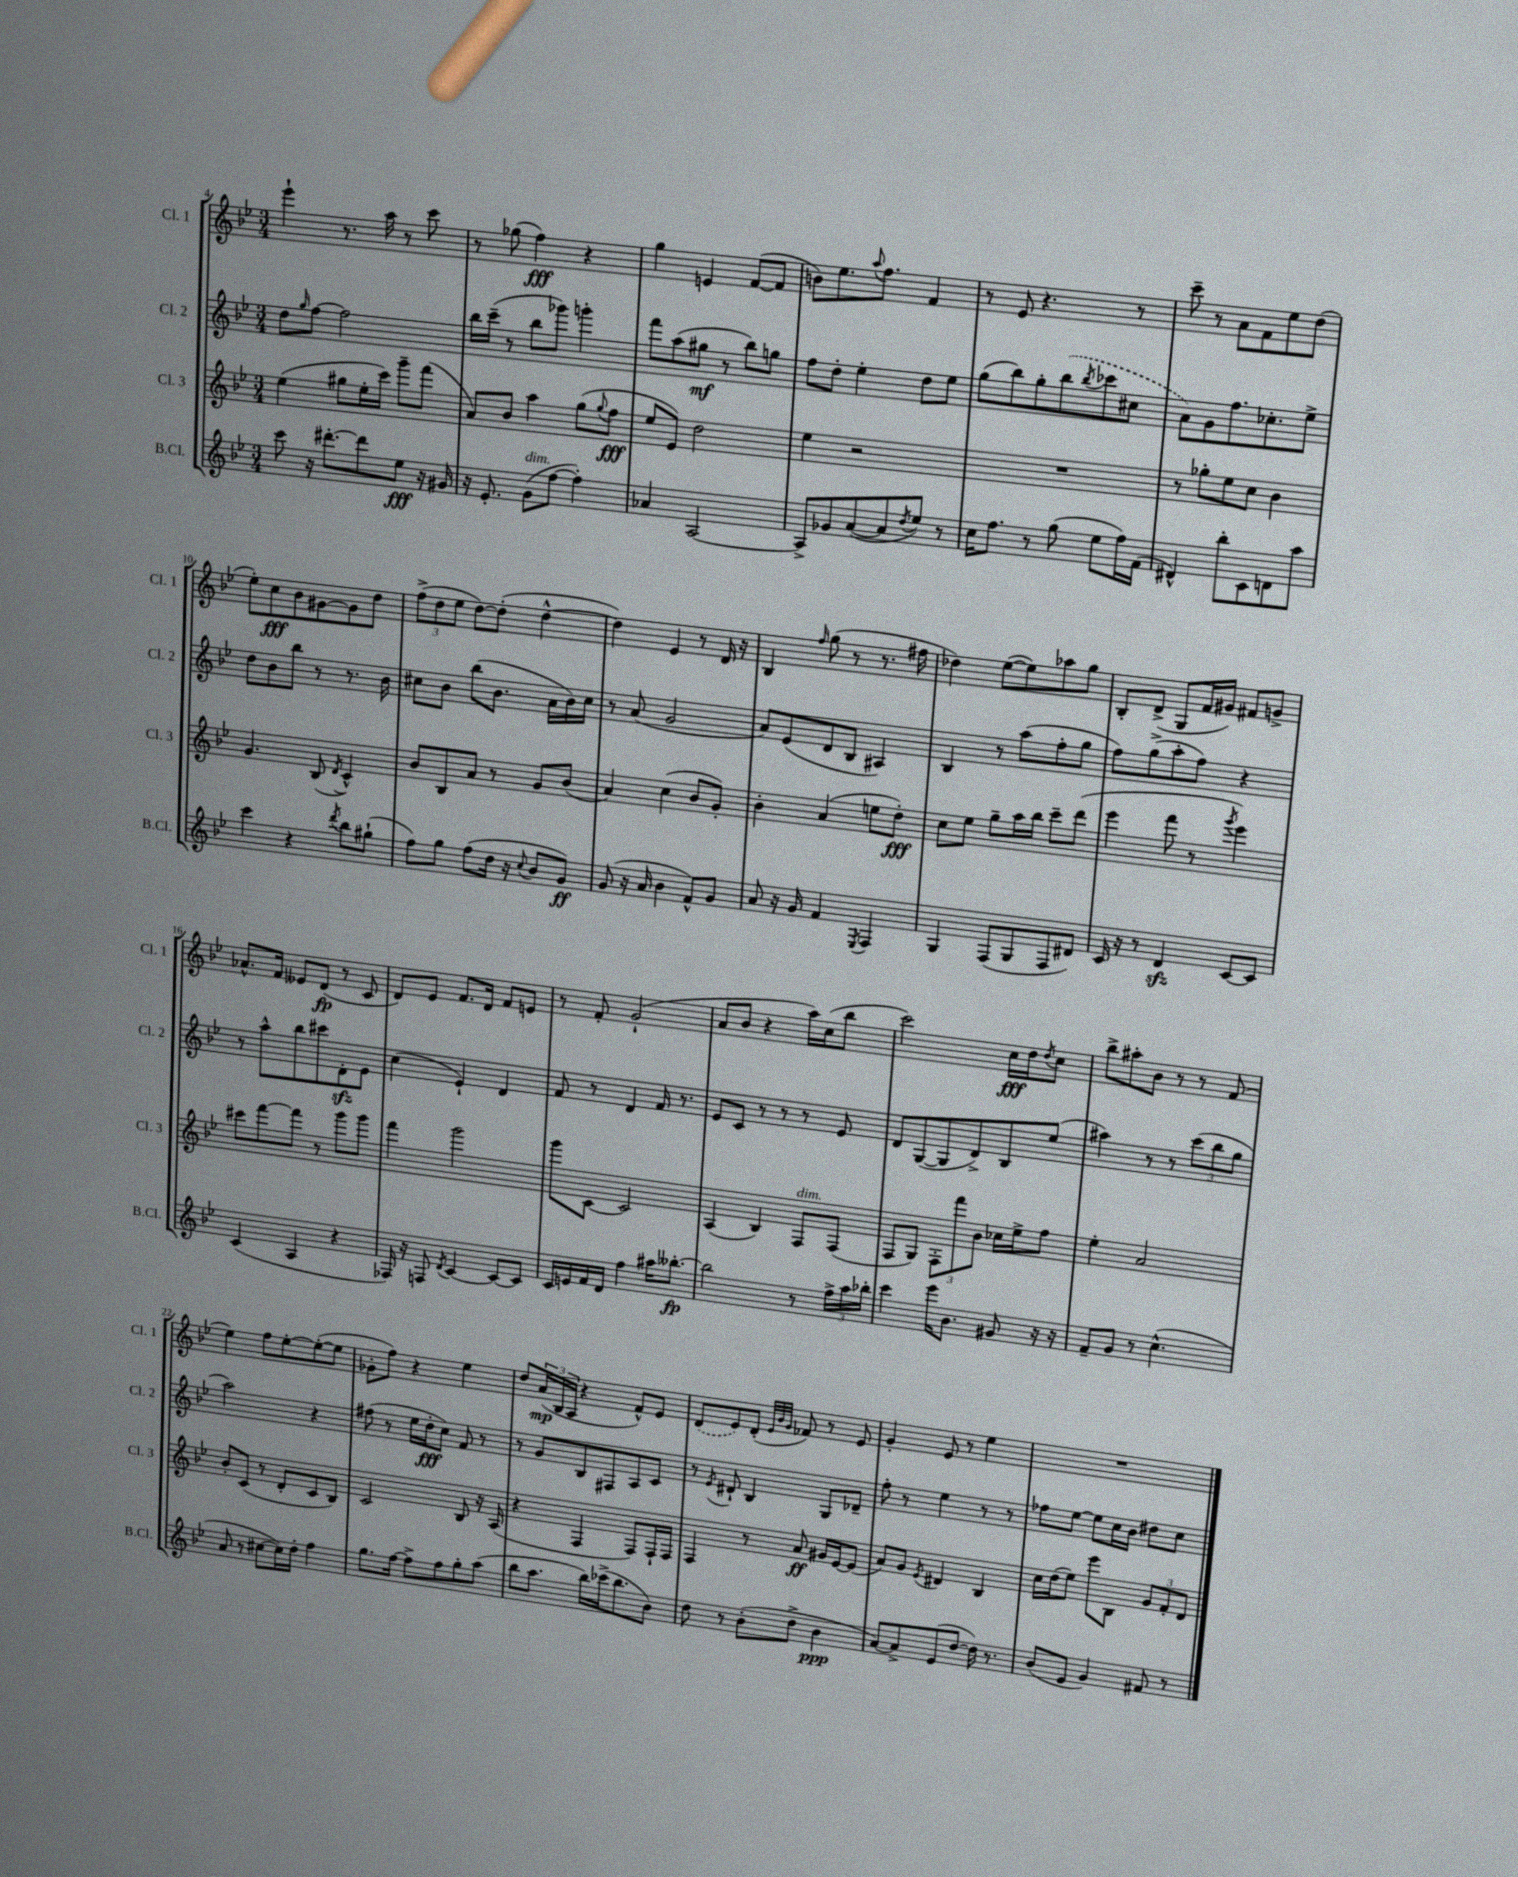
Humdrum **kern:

**kern	**kern	**kern	**kern
*staff4	*staff3	*staff2	*staff1
*clefG2	*clefG2	*clefG2	*clefG2
*k[b-e-]	*k[b-e-]	*k[b-e-]	*k[b-e-]
*M3/4	*M3/4	*M3/4	*M3/4
8ccc	(4ee-	8dd	4eee-`
.	.	16qqgg	.
16r	.	[8ff	.
[8.ddd#'	.	.	.
.	8gg#	2ff]	8.r
8ddd#]	16ee-'	.	.
.	16ccc)	.	16aa
8ee-	8ggg~	.	8r
16r	(8fff	.	8ccc
16g#	.	.	.
=	=	=	=
16r	8a)	16bb-	8r
8.e-'	.	(16ccc~	.
.	8b-	8r	(8gg-
(8g	4aa	8bb-	4ff)
[8ff	.	8ggg-)	.
4ff'])	(8gg	4ggg'	4r
.	8qqgg	.	.
.	8ff	.	.
=	=	=	=
4a-	8ee-	8fff	4gg
.	8e-)	(8aa	.
[2A	2dd	8gg#	4e
.	.	8r	.
.	.	8bb-)	([8f
.	.	8gg	8f]
=	=	=	=
8A^]	4ee-	8ff	8b)
8g-	.	8dd'	8.ee-
([8a	2r	4ee-'	.
.	.	.	8qqaa
.	.	.	8.ff
8a]	.	.	.
8qdd	.	.	.
8ee-)	.	8dd	4f
8r	.	8ee-	.
=	=	=	=
16cc	2.r	(8gg	8r
8.ff	.	.	.
.	.	8bb-)	8e-
8r	.	8gg'	4.r
(8gg	.	(8bb-	.
.	.	8qbb-	.
8ee-	.	8ccc-	.
16ff)	.	8cc#	8r
(16f	.	.	.
=	=	=	=
4d#^^)	8r	8a)	8ccc~
.	8gg-'	8g	8r
8bb-'	8ee-	8.ff	8a
8c	8cc	.	8f
.	.	8.cc-'	.
8d	4b-	.	8ee-
8aa	.	8ee-^	(8dd
=	=	=	=
4ccc	4.g	8dd	8ee-')
.	.	8b-	8cc
4r	.	8bb-	8b-
.	(8B-	8r	[8g#
8qddd	8qd	.	.
8bb-	4c^^)	8.r	8g#]
(8gg#`	.	.	8dd
.	.	16b-	.
=	=	=	=
8ff)	8b-	8cc#	(12ff^
.	.	.	12dd
8gg	8B-	8b-	.
.	.	.	12ee-
(8ff	8a	(8bb-	[8dd)
16dd	8r	8.b-	(8dd']
16r	.	.	.
8qqcc	.	.	.
8b-	8g	.	[4dd^^
.	.	16a	.
8g)	(8b-	16b-)	.
.	.	16cc#	.
=	=	=	=
(8g	4a)	8r	4dd])
16r	.	(8a	.
16a	.	.	.
4b-	(4cc	2g	4e-
8f^^)	8b-	.	8r
8g	8g')	.	16d
.	.	.	16r
=	=	=	=
8a	4b-'	8a)	4B-
16r	.	(8e-	.
16g	.	.	.
.	.	.	16qqff
4f	(4a	8d	(8gg
.	.	8B-	8r
8qE-	.	.	.
4F	8ee	4A#)	8.r
.	8dd')	.	.
.	.	.	16ff#
=	=	=	=
4G	8cc	4B-	4dd-)
.	8ee-	.	.
(8F	8gg~	8r	([8ee-
8G	16aa	(8aa	8ee-])
.	16bb-	.	.
8F	8ccc~	8ff'	8aa-
8d#)	(8ddd	8gg	8gg
=	=	=	=
16c	4eee-	8ff)	8B-'
16r	.	.	.
8r	.	(8gg^	(8d^
4d	8fff	8aa'	8G
.	8r	8ff)	16f
.	.	.	16g#)
.	8qggg	.	.
[8c	4eee-)	4r	8f#
8c]	.	.	8g^
=	=	=	=
(4c	8ccc#	8r	8.a-^^
.	[8fff	8aa^^	.
.	.	.	16f
4A	8fff]	8bb-	8e--
.	8r	8ccc#	(8d
4r	8ggg	8d'	8r
.	8ggg	8e-	8c
=	=	=	=
16F-)	4fff	(4cc	8d)
16r	.	.	.
8F	.	.	8e-
8qd	.	.	.
[4c	2ggg	4e-`)	8.f
.	.	.	16d
8c_	.	4d	8f
8c]	.	.	8e
=	=	=	=
16c	8ggg	8f	8r
16e	.	.	.
16f	[8c	8r	8f'
16d	.	.	.
4ff	2c]	4d	(2g`
16aa#	.	16f	.
[8.bb--'	.	8.r	.
=	=	=	=
2bb--]	(4A	8e-	8a
.	.	8c	8b-
.	4B-)	8r	4r
.	.	8r	.
8r	8F	8r	16aa)
.	.	.	(16cc
24ff^	(8F	8e-	8bb-
24aa	.	.	.
24bb-'	.	.	.
=	=	=	=
4ccc	8F	8d	2ccc)
.	8G)	([8G	.
16eee-	12F'	8G]	.
8.b-	.	.	.
.	12fff	.	.
.	.	8d^)	.
.	12b-	.	.
8g#	16cc-	8B-	16cc
.	16ee-^	.	16dd
.	.	.	8qdd
16r	8ff	(8ee-	8cc
16r	.	.	.
=	=	=	=
8f~	4ee-'	4aa#)	8bb-^
8g	.	.	8aa#'
8r	2a	8r	8b-
(4.cc^^	.	8r	8r
.	.	(12ccc	8r
.	.	12bb-	.
.	.	.	(8f
.	.	12gg	.
=	=	=	=
8a	8b-'	2aa)	4ee-)
8r	(8c	.	.
[8cc#	8r	.	8ff
16cc#])	8d'	.	[8ee-'
16dd'	.	.	.
4ff	8c	4r	(8ee-'_
.	8B-)	.	8ee-]
=	=	=	=
8.gg	2c	(8ff#	8g-'
.	.	8r	8ff)
[16ff	.	.	.
8ff^]	.	16ee-	4r
.	.	16dd'	.
8ff	.	8cc)	.
8gg'	8B-	8f	4ee-
(8aa	16r	8r	.
.	(16A	.	.
=	=	=	=
8bb-	4r	8r	8dd
8.aa	.	8g	(24a
.	.	.	24B-
.	.	.	24A
.	4F	8B-	4r
16bb-)	.	.	.
(16ccc-^	.	8F#	.
8.bb-	.	.	.
.	8F)	8A	8f^^)
8b-)	16F`	8c	8e-
.	16F	.	.
=	=	=	=
8dd	4F	8r	(8d
.	.	8qe-	.
8r	.	8d#`	8e-)
(8b-'	8r	4B-	(8d'
.	.	.	32qqe-
.	.	.	32qqb-
.	.	.	32qqg
8dd^	8a	.	8f-)
4b-	16g#	8G	8r
.	[16e-	.	.
.	(8e-]	8d-~	8e-
=	=	=	=
[8a)	8a)	8ff'	4g'
8a^]	8g	8r	.
.	8qe-	.	.
(8e-	4d#	4ee-	8e-
[8dd	.	.	8r
16dd])	4B-	8r	4ee-
8.r	.	.	.
.	.	8r	.
=	=	=	=
(8b-	16cc	8ff-	2.r
.	(16dd	.	.
8e-	8ee-)	[8ee-	.
4g)	8eee-	8ee-]	.
.	8B-	16cc	.
.	.	16b-	.
8f#	12g	8dd#	.
.	12f'	.	.
8r	.	8cc	.
.	12d	.	.
==	==	==	==
*-	*-	*-	*-
